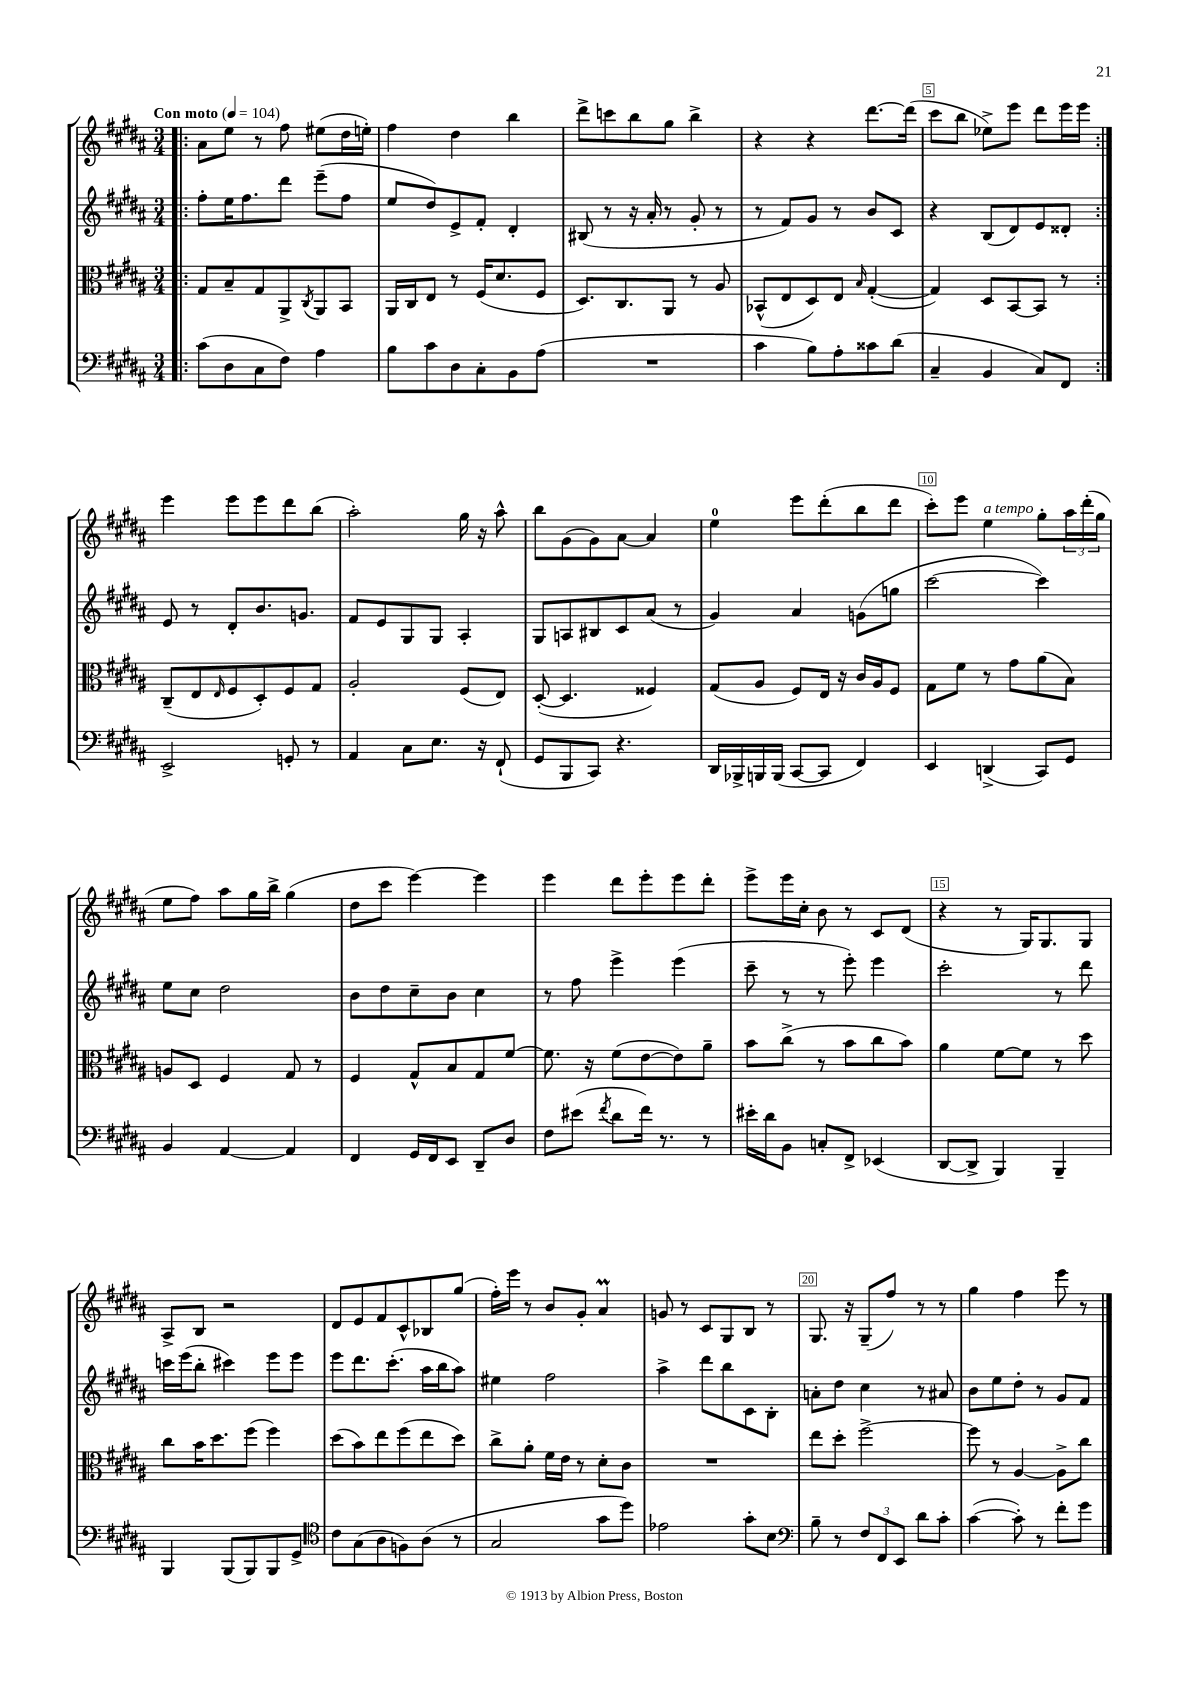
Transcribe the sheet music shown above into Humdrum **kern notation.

**kern	**kern	**kern	**kern
*staff4	*staff3	*staff2	*staff1
*clefF4	*clefC3	*clefG2	*clefG2
*k[f#c#g#d#a#]	*k[f#c#g#d#a#]	*k[f#c#g#d#a#]	*k[f#c#g#d#a#]
*M3/4	*M3/4	*M3/4	*M3/4
*MM104	*MM104	*MM104	*MM104
=!|:	=!|:	=!|:	=!|:
(8c#	8G#	8ff#'	8a#
8D#	8B~	16ee	8ee
.	.	8.ff#	.
8C#	8G#	.	8r
8F#)	8AA#^	8ddd#	8ff#
.	8qC#	.	.
4A#	8AA#	(8eee~	(8ee#
.	8BB	8ff#	16dd#
.	.	.	16ee')
=	=	=	=
8B	16AA#	8ee	4ff#
.	16C#	.	.
8c#	8E	8dd#)	.
8D#	8r	8e^	4dd#
8C#'	(16F#	8f#'	.
.	8.d#	.	.
8BB	.	4d#'	4bb
(8A#	8F#	.	.
=	=	=	=
2.r	8.D#)	(8B#	8ddd#^
.	.	8r	8ccc
.	8.C#	.	.
.	.	16r	8bb
.	.	16a#'	.
.	8AA#	8r	8gg#
.	8r	8g#'	4bb^
.	8A#	8r	.
=	=	=	=
4c#	(8BB-^^	8r	4r
.	8E	8f#)	.
8B)	8D#)	8g#	4r
8A#'	8E	8r	.
.	16qqB	.	.
8c##	([4G#'	8b	[8.ddd#
(8d#	.	8c#	.
.	.	.	(16ddd#]
=	=	=	=
4C#~	4G#])	4r	8ccc#
.	.	.	8bb
4BB	8D#	(8B	8ee-^)
.	[8BB	8d#)	8eee
8C#)	8BB]	8e	8ddd#
8FF#	8r	8d##'	16eee
.	.	.	16eee
=:|!	=:|!	=:|!	=:|!
2EE^	(8C#~	8e	4eee
.	8E	8r	.
.	16qqE	.	.
.	8F#	8d#'	8eee
.	8D#')	8.b	8eee
8GG'	8F#	.	8ddd#
.	.	8.g	.
8r	8G#	.	(8bb
=	=	=	=
4AA#	2A#'	8f#	2aa#')
.	.	8e	.
8C#	.	8G#	.
8.E	.	8G#	.
.	(8F#	4A#'	16gg#
16r	.	.	16r
(8FF#`	8E)	.	8aa#^^
=	=	=	=
8GG#	([8D#'	8G#	8bb
8BBB	4.D#]	8A	(8g#
8CC#)	.	8B#	8g#)
4.r	.	8c#	[8a#
.	4F##)	(8a#	4a#]
.	.	8r	.
=	=	=	=
16DD#	(8G#	4g#)	4ee
16BBB-^	.	.	.
16BBB	8A#	.	.
(16BBB	.	.	.
[8CC#	8F#)	4a#	8eee
8CC#]	16E	.	(8ddd#'
.	16r	.	.
4FF#)	16c#	(8g	8bb
.	16A#	.	.
.	8F#	8gg	8ddd#
=	=	=	=
4EE	8G#	[2ccc#	8ccc#')
.	8f#	.	8eee
(4DD^	8r	.	4ee
.	8g#	.	.
8CC#)	(8a#	4ccc#])	8gg#'
8GG#	8B)	.	24aa#
.	.	.	(24ddd#'
.	.	.	24gg#
=	=	=	=
4BB	8A	8ee	8ee
.	8D#	8cc#	8ff#)
[4AA#	4F#	2dd#	8aa#
.	.	.	16gg#
.	.	.	16bb^
4AA#]	8G#	.	(4gg#
.	8r	.	.
=	=	=	=
4FF#	4F#	8b	8dd#
.	.	8dd#	8ccc#
16GG#	8G#^^	8cc#~	[4eee)
16FF#	.	.	.
8EE	8B	8b	.
8DD#~	8G#	4cc#	4eee]
8D#	[8f#	.	.
=	=	=	=
8F#	8.f#]	8r	4eee
(8e#	.	8ff#	.
.	16r	.	.
8qf#	.	.	.
8d#	(8f#	4eee^	8ddd#
16f#)	[8e	.	8eee'
8.r	.	.	.
.	8e])	(4eee	8eee
8r	8a#~	.	8ddd#'
=	=	=	=
16e#'	8b	8ccc#~	8eee^
16d#	.	.	.
8BB	(8cc#^	8r	16eee
.	.	.	16cc#'
8C'	8r	8r	8b
8FF#^	8b	8eee')	8r
(4EE-	8cc#	4eee	8c#
.	8b)	.	(8d#
=	=	=	=
[8DD#	4a#	2ccc#'	4r
8DD#^]	.	.	.
4BBB)	[8f#	.	8r
.	8f#]	.	16G#)
.	.	.	8.G#
4BBB~	8r	8r	.
.	8dd#	8ddd#	8G#
=	=	=	=
4BBB	8cc#	16ccc	8A#^
.	.	(16eee	.
.	16b	8bb'	8B
.	8.dd#	.	.
(8BBB	.	4ccc#)	2r
8BBB)	(8ff#	.	.
8BBB	4ff#)	8eee	.
8GG#^	.	8eee	.
=	=	=	=
*clefC4	*	*	*
8c#	(8dd#	8eee	8d#
(8G#	8b)	8.ddd#	8e
8A#	8ee	.	8f#
.	.	(8.ccc#'	.
8F)	(8ff#	.	8c#^^
(8A#	8ee	16aa#	8B-
.	.	16bb	.
8r	8dd#)	8aa#)	(8gg#
=	=	=	=
2G#	8cc#^	4ee#	16ff#')
.	.	.	16eee
.	8a#'	.	8r
.	16f#	2ff#	8b
.	16e	.	.
.	8r	.	8g#'
8g#	8d#'	.	4a#
8dd#)	8c#	.	.
=	=	=	=
2e-	2.r	4aa#^	8g
.	.	.	8r
.	.	8ddd#	8c#
.	.	8bb	8G#
8g#'	.	8c#	8B
8B	.	8B'	8r
=	=	=	=
*clefF4	*	*	*
8B~	8ee	8a'	8.G#
8r	8dd#'	8dd#	.
.	.	.	16r
12F#	[2ff#^	4cc#	(8G#~
12FF#	.	.	.
.	.	.	8ff#)
12EE	.	.	.
8d#	.	8r	8r
8c#'	.	8a#	8r
=	=	=	=
([4c#	8ff#]	8b	4gg#
.	8r	8ee	.
8c#'])	[4A#	8dd#'	4ff#
8r	.	8r	.
8f#'	8A#^]	8g#	8eee
8g#	8cc#	8f#	8r
==	==	==	==
*-	*-	*-	*-
